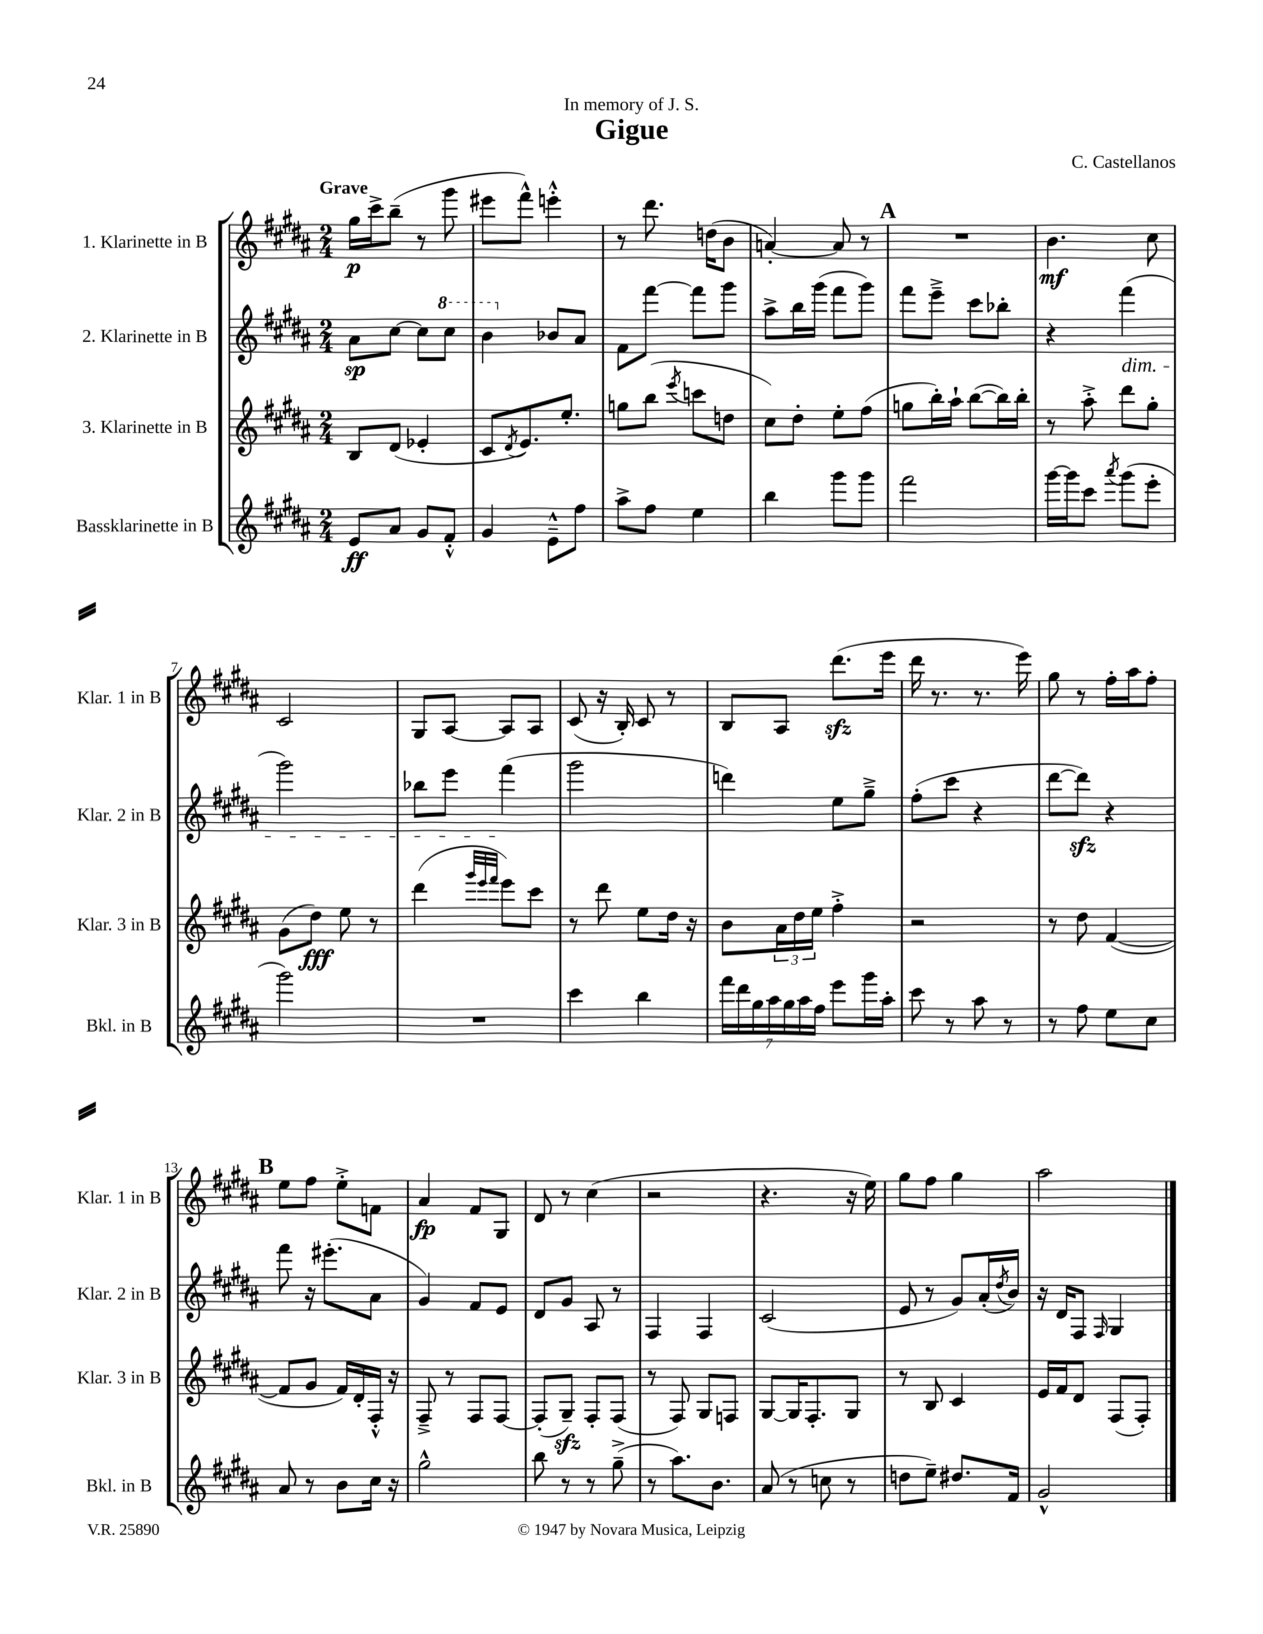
\header { title = "Gigue" composer = "C. Castellanos" dedication = "In memory of J. S." }
<<
\new StaffGroup <<
\new Staff = "s0" \with { instrumentName = "1. Klarinette in B" shortInstrumentName = "Klar. 1 in B" } {
    \clef treble \key b \major \numericTimeSignature \time 2/4 \tempo "Grave"
    gis''16\p cis'''16-> b''8--( r8 gis'''8 |
    eis'''8 fis'''8-^) e'''4-.-^ |
    r8 dis'''8. d''16( b'8 |
    a'4~-.) a'8 r8 |
    \mark \markup { \bold "A" } R2 |
    b'4.\mf cis''8 |
    cis'2 |
    gis8 ais8~ ais8 ais8 |
    cis'8( r16 b16-.) cis'8 r8 |
    b8 ais8 dis'''8.\sfz( e'''16 |
    dis'''16 r8. r8. e'''16) |
    gis''8 r8 fis''16-. ais''16 fis''8-. |
    \mark \markup { \bold "B" } e''8 fis''8 e''8-.-> f'8 |
    ais'4\fp fis'8 gis8 |
    dis'8 r8 cis''4( |
    r2 |
    r4. r16 e''16) |
    gis''8 fis''8 gis''4 |
    ais''2 \bar "|." |
}
\new Staff = "s1" \with { instrumentName = "2. Klarinette in B" shortInstrumentName = "Klar. 2 in B" } {
    \clef treble \key b \major \numericTimeSignature \time 2/4
    ais'8\sp cis''8~ cis''8 \ottava #1 cis'''8 |
    b''4 \ottava #0 bes'8 ais'8 |
    fis'8 fis'''8~ fis'''8 gis'''8 |
    ais''8-> b''16 gis'''16( fis'''8 gis'''8) |
    \mark \markup { \bold "A" } fis'''8 e'''8---> cis'''8 bes''8-. |
    r4 fis'''4\dim( |
    gis'''2) |
    bes''8 e'''8 fis'''4\!( |
    gis'''2 |
    d'''4) e''8 gis''8---> |
    fis''8-.( cis'''8 r4 |
    dis'''8~ dis'''8\sfz) r4 |
    \mark \markup { \bold "B" } fis'''8 r16 eis'''8.-.( ais'8 |
    gis'4) fis'8 e'8 |
    dis'8 gis'8 ais8 r8 |
    fis4 fis4 |
    cis'2( |
    e'8 r8 gis'8) ais'16-.( \acciaccatura { dis''8 } b'16) |
    r16 dis'16 fis8 \grace { fis16 } gis4 \bar "|." |
}
\new Staff = "s2" \with { instrumentName = "3. Klarinette in B" shortInstrumentName = "Klar. 3 in B" } {
    \clef treble \key b \major \numericTimeSignature \time 2/4
    b8 dis'8( ees'4-. |
    cis'8 \acciaccatura { dis'8 } e'8.) e''8.-. |
    g''8 b''8( \acciaccatura { e'''8 } c'''8 d''8 |
    cis''8) dis''8-. e''8-. fis''8( |
    \mark \markup { \bold "A" } g''8 b''16-.) ais''16-! b''8~( b''16) b''16-. |
    r8 ais''8-.-> dis'''8 gis''8-. |
    gis'8( dis''8\fff) e''8 r8 |
    dis'''4( \grace { gis'''32 e'''32 fis'''32 } e'''8) cis'''8 |
    r8 dis'''8 e''8 dis''16 r16 |
    b'8 \tuplet 3/2 { ais'16 dis''16 e''16 } fis''4-.-> |
    r2 |
    r8 dis''8 fis'4~( |
    \mark \markup { \bold "B" } fis'8 gis'8 fis'16) dis'16-. fis16-.-^ r16 |
    fis8---> r8 fis8 fis8~ |
    fis8-.( gis8--\sfz) fis8-. fis8( |
    r8 fis8) gis8 f8 |
    gis8~ gis16 fis8.-. gis8 |
    r8 b8 cis'4 |
    e'16 fis'16 dis'8 fis8( fis8-.) \bar "|." |
}
\new Staff = "s3" \with { instrumentName = "Bassklarinette in B" shortInstrumentName = "Bkl. in B" } {
    \clef treble \key b \major \numericTimeSignature \time 2/4
    e'8\ff ais'8 gis'8 fis'8-.-^ |
    gis'4 e'8---^ fis''8 |
    ais''8-> fis''8 e''4 |
    b''4 gis'''8 gis'''8 |
    \mark \markup { \bold "A" } fis'''2 |
    gis'''16~ gis'''16 cis'''8 \acciaccatura { ais'''8 } gis'''8( e'''8-. |
    gis'''2) |
    R2 |
    cis'''4 b''4 |
    \tuplet 7/4 { fis'''16 dis'''16 gis''16 ais''16 gis''16 ais''16 fis''16 } e'''8 gis'''16 ais''16-. |
    cis'''8 r8 ais''8 r8 |
    r8 fis''8 e''8 cis''8 |
    \mark \markup { \bold "B" } ais'8 r8 b'8 cis''16 r16 |
    gis''2-^ |
    b''8 r8 r8 gis''8--->( |
    r8 ais''8.) b'8. |
    ais'8( r8 c''8 r8 |
    d''8 e''8--) dis''8. fis'16 |
    gis'2-^ \bar "|." |
}
>>
>>
